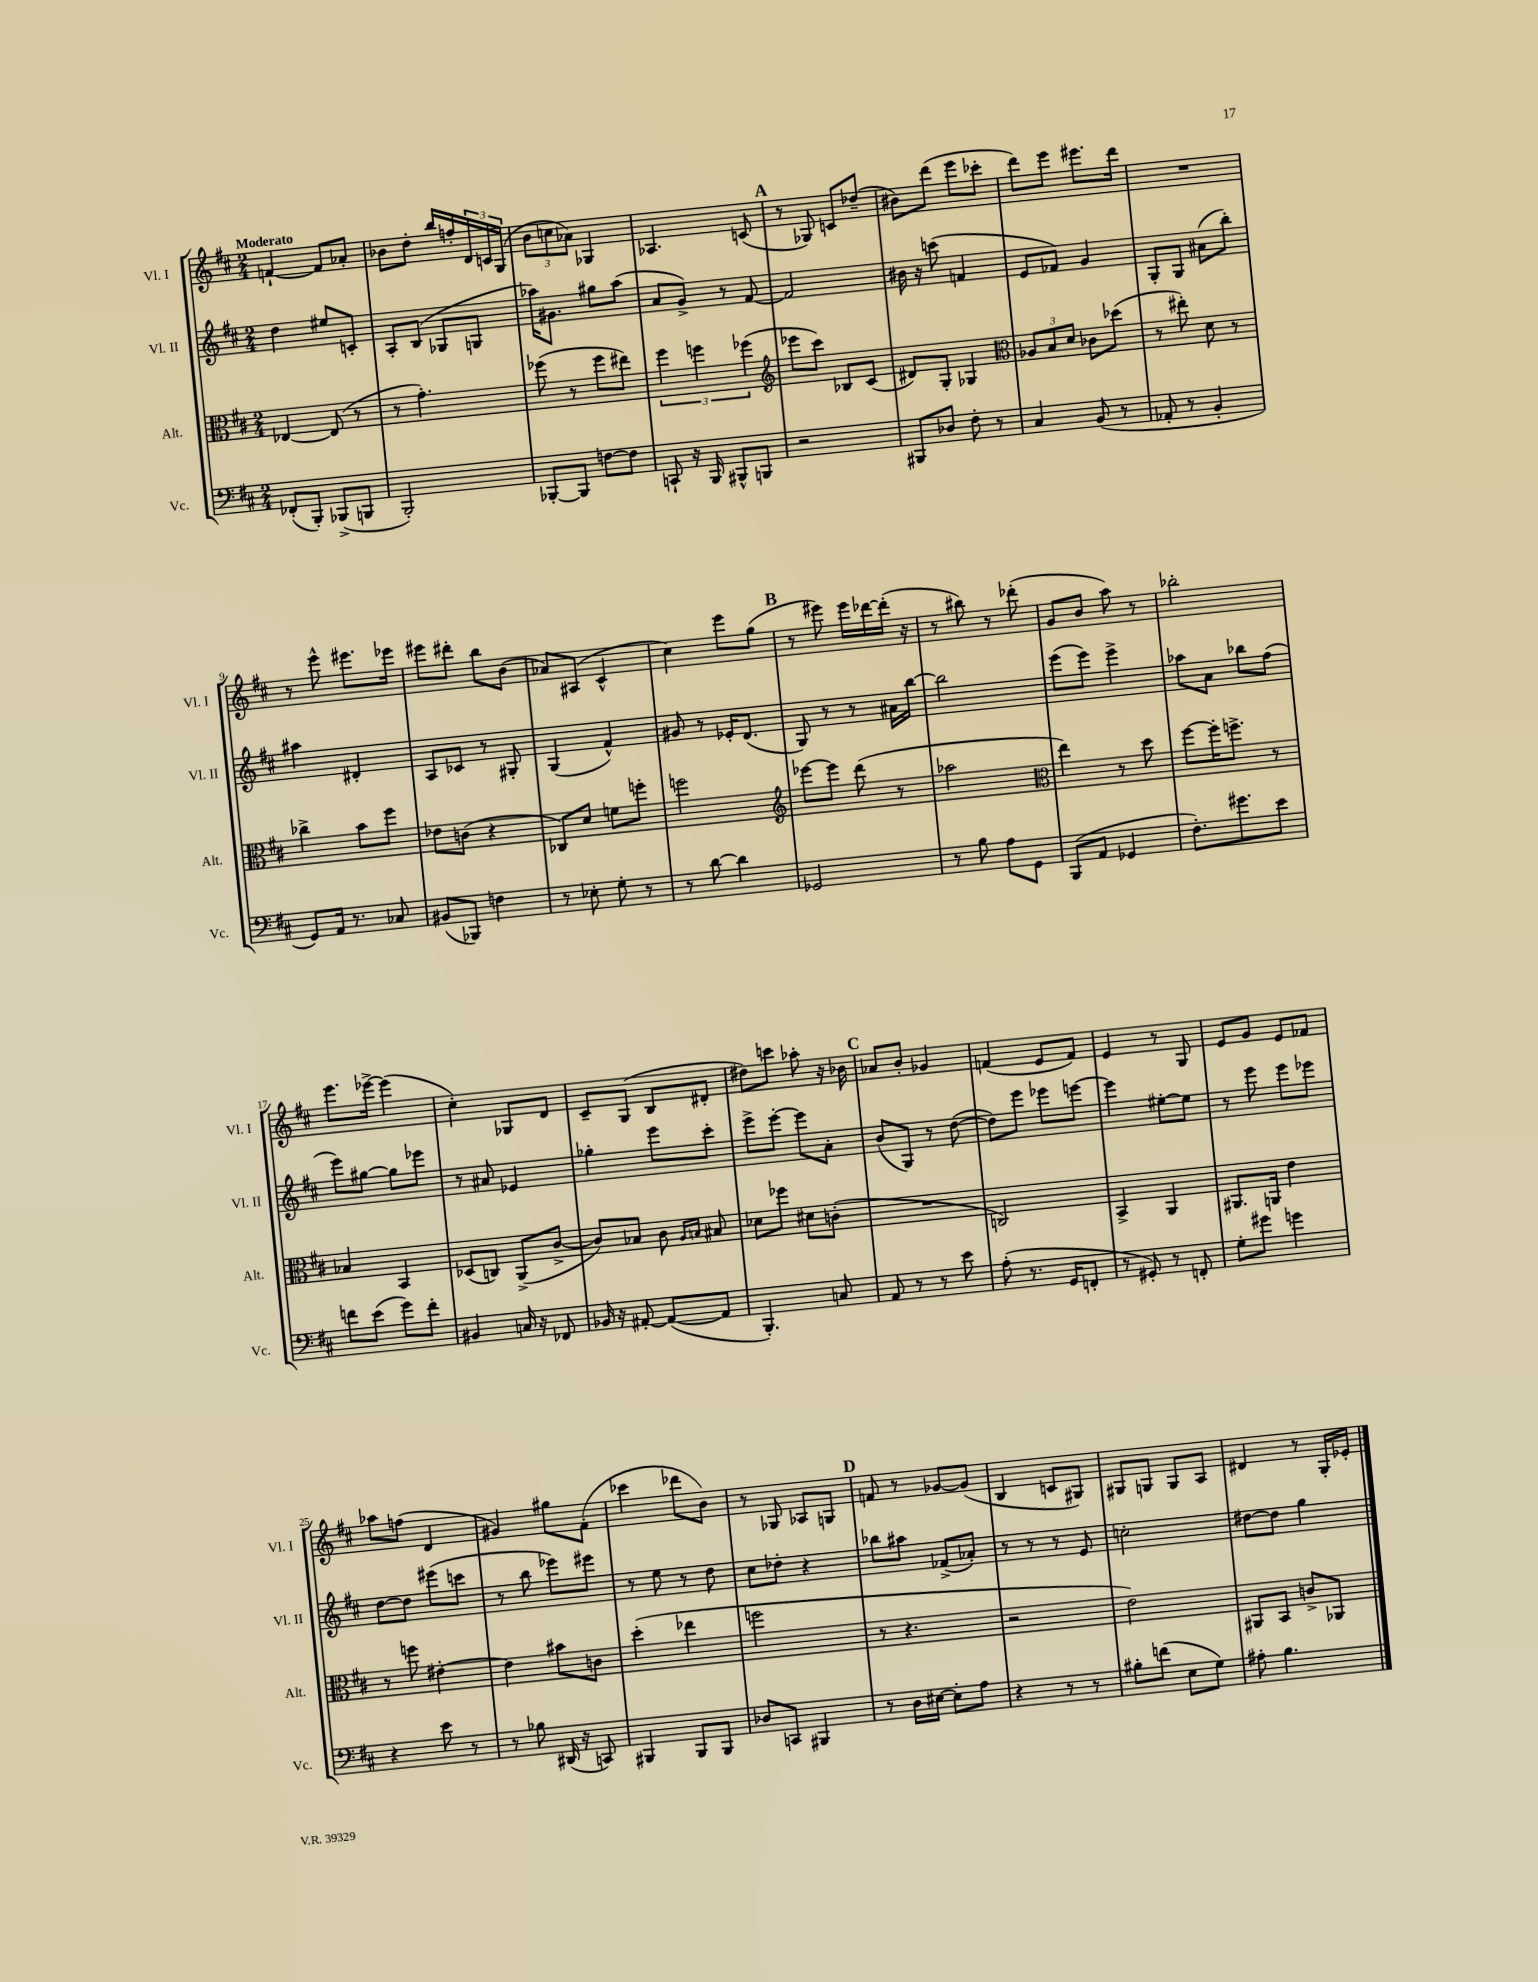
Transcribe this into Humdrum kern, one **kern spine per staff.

**kern	**kern	**kern	**kern
*part4	*part3	*part2	*part1
*staff4	*staff3	*staff2	*staff1
*I"Vc.	*I"Alt.	*I"Vl. II	*I"Vl. I
*I'Vc.	*I'Alt.	*I'Vl. II	*I'Vl. I
*clefF4	*clefC3	*clefG2	*clefG2
*k[f#c#]	*k[f#c#]	*k[f#c#]	*k[f#c#]
*M2/4	*M2/4	*M2/4	*M2/4
=1	=1	=1	=1
!	!	!	!LO:TX:a:B:t=Moderato
(8FF-X'/L	[4E-X/	4dd\	[4fn`/
8BBB'/J)	.	.	.
(8BBB-X^/L	(8E-/]	8ee#X/L	8f/L]
8BBBn/J	8r	8cn'/J	8a-X'/J
=2	=2	=2	=2
2BBB'/)	8r	8A'/L	8b-X\L
.	4.g'\)	(8B/J	8dd'\J
.	.	8G-X/L	16bb/LL
.	.	.	16ffn'/
.	.	8Gn/J	24d/
.	.	.	24cn/
.	.	.	(24G/JJ
=3	=3	=3	=3
[8BBB-X'/L	(8ff-X\	16aa-X\KL)	12b\L
.	.	8.g#X\J	.
.	.	.	12ccn\
8BBB-/J]	8r	.	.
.	.	.	12a-X\J)
[8Fn\L	8ff-\L	8gg#X\L	4G-X/
8F\J]	8ee#X\J)	(8aa-\J	.
=4	=4	=4	=4
8CCn`/	6ff#\	8a/L	4.A-X/
16r	.	8g^/J)	.
.	6ffn\	.	.
16BBB/	.	.	.
8BBB#X^^/L	.	8r	.
.	(6ff-X\	.	.
8BBBn/J	.	[8f#/	(8cn/
!!LO:REH:place=s1:t=A
=5	=5	=5	=5
*	*clefG2	*	*
2r	8eee-X\L	2f#/]	8r
.	8ccc#\J)	.	8G-X/)
.	8B-X/L	.	8cn/L
.	(8c#/J	.	(8dd-X~/J
=6	=6	=6	=6
8BBB#X/L	8d#X/L)	16b#X\	8b#X\L)
.	.	16r	.
8D-X/J	8G'/J	(8cccn\	(8ddd\J
8F#'\	4G-X/	4fn/	8eee\L
8r	.	.	8ccc-X'\J
=7	=7	=7	=7
*	*clefC3	*	*
4C#/	12A-X/L	8e/L	8ddd\L)
.	12B/	.	.
.	.	8f-X/J)	8eee\J
.	12d/J	.	.
(8BB/	8c-X\L	4g/	8.eee#X\L
8r	(8dd-X\J	.	.
.	.	.	16ddd\Jk
=8	=8	=8	=8
8AA-X'/	8r	8G'/L	2r
8r	8ee#X'\)	8G/J	.
4BB'/	8d\	(8a#X\L	.
.	8r	8bb'\J)	.
!!LO:LB:g=z
=9	=9	=9	=9
8GG/L)	4cc-X^\	4aa#X\	8r
16AA/Jk	.	.	8eee^^\
8.r	.	.	.
.	8b\L	4d#X'/	8.eee#X\L
8C-X/	8ff#\J	.	.
.	.	.	16eee-X\Jk
=10	=10	=10	=10
(8BB#X/L	8e-X\L	8A/L	8eee#X\L
8BBB-X/J)	(8cn\J	8c-X/J	8ddd#X'\J
4Fn\	4r	8r	8bb\L
.	.	8G#X'/	(8b\J
=11	=11	=11	=11
8r	8C-X/L)	(4G/	8a-X/L)
8E-X'\	8d/J	.	(8A#X/J
8G'\	8fn\L	4f#^^/)	4c#^^/
8r	8ffn'\J	.	.
=12	=12	=12	=12
8r	2ffn\	8g#X/	4cc#\)
[8d\	.	8r	.
4d\]	.	16e-X'/KL	8eee\L
.	.	(8.d/J	.
.	.	.	(8gg\J
!!LO:REH:place=s1:t=B
=13	=13	=13	=13
*	*clefG2	*	*
2GG-X/	[8eee-X\L	8G/)	8r
.	8eee-\J]	8r	8eee#X\)
.	(8ddd\	8r	16eee#\LL
.	.	.	[16ddd-X\
.	8r	16a#X\LL	(16ddd-'\JJ]
.	.	[16bb\JJ	16r
=14	=14	=14	=14
8r	2aa-X\	2bb\]	8r
8B\	.	.	8bb#X\)
8A\L	.	.	8r
8GG\J	.	.	(8ddd-X'\
=15	=15	=15	=15
*	*clefC3	*	*
(8BBB/L	4ee\)	(8eee\L	8g/L
8AA/J	.	8eee\J)	8b/J
4GG-X/	8r	4eee^\	8aa\)
.	8dd\	.	8r
=16	=16	=16	=16
8.F#'\L)	[8ff#\L	8aa-X\L	2bb-X'\
.	16ff#'\K]	8a\J	.
8.g#X\	8.ffn^\J	.	.
.	.	8bb-X\L	.
8e\J	8r	(8ff#\J	.
!!LO:LB:g=z
=17	=17	=17	=17
8fn\L	4B-X/	8eee\L)	8.eee\L
(8e\J	.	[8gg#X\J	.
.	.	.	[16eee-X^\Jk
8g\L)	4BB/	8gg#\L]	(4eee-\]
8f'\J	.	8eee-X\J	.
=18	=18	=18	=18
4BB#X/	(8D-X/L	8r	4cc#'\)
.	8Cn/J)	8a#X/	.
16Cn/	(8AA^/L	4e-X/	8G-X/L
16r	.	.	.
8FF-X/	[8c#^/J	.	8d/J
=19	=19	=19	=19
16BB-X/	8c#/L])	4gg-X'\	8c#~/L
16r	.	.	.
[8AA#X'/	8B-X/J	.	(8G/J
(8AA#/L_	8c#\	8eee\L	8B/L
.	16qqA/LL	.	.
.	16qqBn/JJ	.	.
8AA#/J]	8B#X/	8ccc#'\J	8d#X'/J
=20	=20	=20	=20
4.BBB'/)	8d-X\L	8eee^\L	8dd#X\L)
.	8ff-X\J	[8eee'\J	8cccn\J
.	8d#X\L	8eee\L]	8aa-X'\
8Cn/	(8cn'\J	8a'\J	16r
.	.	.	16b-X\
!!LO:REH:place=s1:t=C
=21	=21	=21	=21
8AA/	2r	(8b/L	8a-X/L
8r	.	8G/J)	8b'/J
8r	.	8r	4g-X/
8e\	.	([8dd\	.
=22	=22	=22	=22
(8A'\	2Cn/)	8dd\L])	(4fn/
8.r	.	8eee\J	.
.	.	8eee-X\L	8e/L
16GG/KL	.	.	.
8FFn'/J	.	[8eeen\J	8f/J)
=23	=23	=23	=23
8r	4BB^/	4eee\]	4e/
8GG#X'/)	.	.	.
8r	4AA/	[8ee#X'\L	8r
8FFn'/	.	8ee#\J]	8G/
=24	=24	=24	=24
8G'\L	8.AA#X/L	8r	8e/L
8g#X\J	.	8eee\	8g/J
.	16AAn/Jk	.	.
4gn\	4e\	8eee\L	8e/L
.	.	8eee-X\J	8f-X/J
!!LO:LB:g=z
=25	=25	=25	=25
4r	8r	[8dd\L	8aa-X\L
.	8ffn\	8dd\J]	(8ffn\J
8e\	[4e#X'\	(8eee#X\L	4d/
8r	.	8cccn\J	.
=26	=26	=26	=26
8r	4e#\]	8r	4g#X/)
8B-X\	.	8bb\	.
(16DD#X/	8b#X\L	8eee-X\L)	8gg#X\L
16r	.	.	.
8CCn/)	8cn\J	8eee#X\J	(8f#'\J
=27	=27	=27	=27
4BBB#X/	(4dd'\	8r	4ccc-X\
.	.	8ee\	.
8BBB#/L	4ee-X\	8r	8ddd-X\L
8BBB#/J	.	8dd\	8b\J)
=28	=28	=28	=28
8D-X/L	2ffn\	8cc#\L	8r
8CCn/J	.	8dd-X'\J	8G-X/
4BBB#X/	.	4r	8A-X/L
.	.	.	8Gn/J
!!LO:REH:place=s1:t=D
=29	=29	=29	=29
8r	8r	8bb-X\L	8fn/
16D\LL	4.r	8aa#X\J	8r
[16E#X\JJ	.	.	.
8E#'\L]	.	(8f-X^/L	[8g-X/L
8A\J	.	8a-X'/J)	(8g-/J]
=30	=30	=30	=30
4r	2r	8r	4B/
.	.	8r	.
8r	.	8r	8cn/L
8r	.	8e/	8G#X/J)
=31	=31	=31	=31
8B#X'\L	2e\)	2ccn'\	8G#X/L
(8fn\J	.	.	8Gn/J
8E\L	.	.	8G/L
8G\J)	.	.	8A/J
=32	=32	=32	=32
8A#X'\	8AA#X/L	[8dd#X\L	4d#X/
4.B\	8BB/J	8dd#\J]	.
.	8cn^/L	4gg\	8r
.	8AA-X/J	.	16G'/LL
.	.	.	16e-X'/JJ
==	==	==	==
*-	*-	*-	*-
